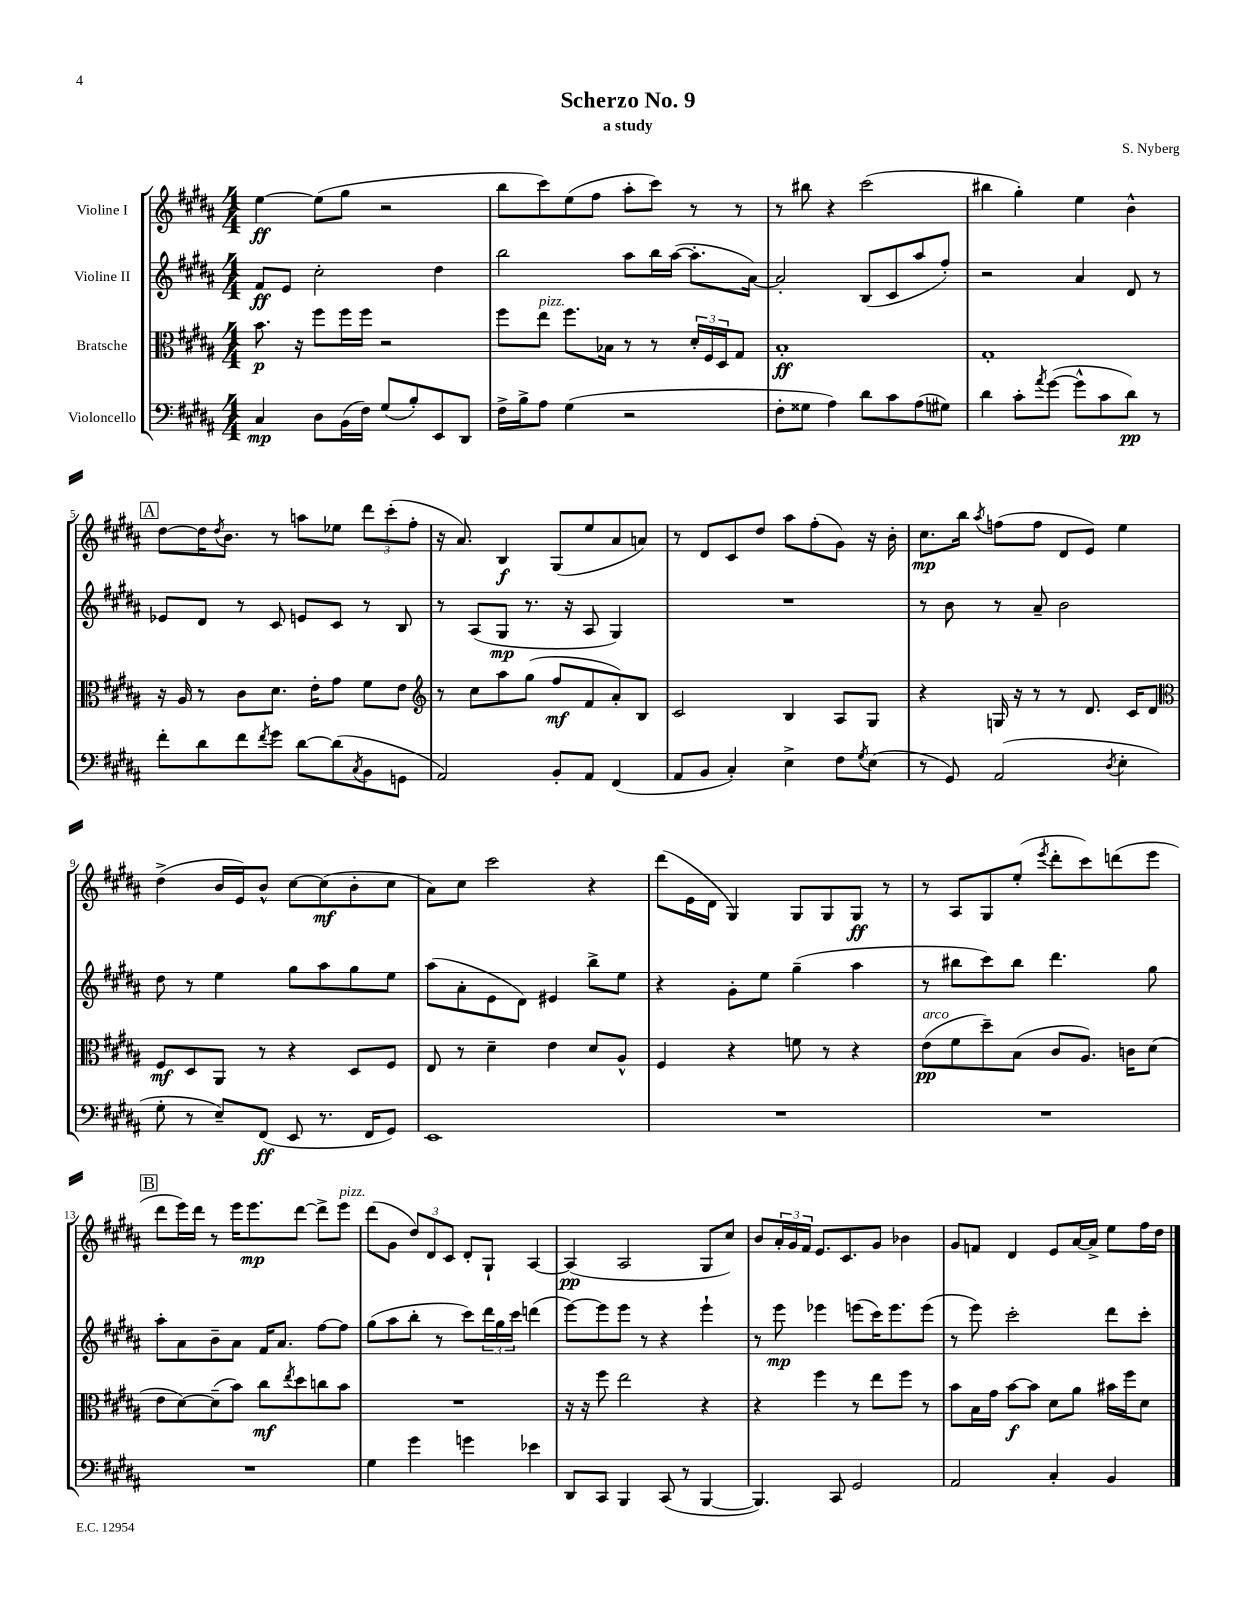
\header { title = "Scherzo No. 9" composer = "S. Nyberg" subtitle = "a study" }
<<
\new StaffGroup <<
\new Staff = "s0" \with { instrumentName = "Violine I" } {
    \clef treble \key b \major \numericTimeSignature \time 4/4
    e''4~\ff e''8( gis''8 r2 |
    b''8 cis'''8) e''8( fis''8 ais''8-. cis'''8) r8 r8 |
    r8 bis''8 r4 cis'''2( |
    bis''4 gis''4-.) e''4 b'4-^ |
    \mark \markup { \box "A" } dis''8~ dis''16 \acciaccatura { dis''8 } b'8. r8 a''8 ees''8 \tuplet 3/2 { dis'''8 cis'''8-.( fis''8-. } |
    r16 ais'8.) b4\f gis8( e''8 ais'8 a'8) |
    r8 dis'8 cis'8 dis''8 ais''8 fis''8-.( gis'8) r16 b'16-. |
    cis''8.\mp b''16 \acciaccatura { ais''8 } f''8( f''8 dis'8 e'8) e''4 |
    dis''4->( b'16 e'16) b'8-^ cis''8~ cis''8\mf( b'8-. cis''8 |
    ais'8) cis''8 cis'''2 r4 |
    dis'''8( e'16 dis'16 gis4) gis8 gis8 gis8\ff r8 |
    r8 ais8 gis8 e''8-.( \acciaccatura { e'''8 } dis'''8-. cis'''8) d'''8( e'''8 |
    \mark \markup { \box "B" } dis'''8 e'''16) dis'''16 r8 e'''16 e'''8.\mp dis'''8~ dis'''8-> e'''8^\markup { \italic "pizz." } |
    dis'''8( gis'8 \tuplet 3/2 { dis''8) dis'8 cis'8 } dis'8-. gis8-! ais4~ |
    ais4\pp( ais2 gis8 cis''8) |
    b'8 \tuplet 3/2 { ais'16-. gis'16 fis'16 } e'8. cis'8. gis'8 bes'4 |
    gis'8 f'8 dis'4 e'8 ais'16~ ais'16-> e''8 fis''16 dis''16 \bar "|." |
}
\new Staff = "s1" \with { instrumentName = "Violine II" } {
    \clef treble \key b \major \numericTimeSignature \time 4/4
    fis'8\ff e'8 cis''2-. dis''4 |
    b''2 ais''8 b''16 ais''16~( ais''8.-. ais'16~) |
    ais'2-. b8( cis'8 ais''8 fis''8-.) |
    r2 ais'4 dis'8 r8 |
    \mark \markup { \box "A" } ees'8 dis'8 r8 cis'8 e'8 cis'8 r8 b8 |
    r8 ais8( gis8\mp r8. r16 ais8 gis4) |
    R1 |
    r8 b'8 r8 ais'8-- b'2 |
    dis''8 r8 e''4 gis''8 ais''8 gis''8 e''8 |
    ais''8( ais'8-. e'8 dis'8) eis'4 b''8-> e''8 |
    r4 gis'8-. e''8 gis''4--( ais''4 |
    r8 bis''8 cis'''8) bis''8 dis'''4. gis''8 |
    \mark \markup { \box "B" } ais''8-. ais'8 b'8-- ais'8 fis'16 ais'8. fis''8~ fis''8 |
    gis''8( ais''8 b''8-. r8 cis'''8) \tuplet 3/2 { dis'''16 gis''16 cis'''16 } d'''4( |
    e'''8~) e'''8 e'''8 r8 r4 e'''4-! |
    r8 e'''8\mp ees'''4 e'''8( cis'''16) e'''8. e'''8( |
    r8 e'''8) cis'''2-. dis'''8 cis'''8-. \bar "|." |
}
\new Staff = "s2" \with { instrumentName = "Bratsche" } {
    \clef alto \key b \major \numericTimeSignature \time 4/4
    b'8.\p r16 fis''8 fis''16 fis''16 r2 |
    fis''8 e''8^\markup { \italic "pizz." } fis''8. bes16 r8 r8 \tuplet 3/2 { dis'16-. fis16 dis16 } gis8 |
    b1-.\ff |
    gis1-. |
    \mark \markup { \box "A" } r16 ais16 r8 cis'8 dis'8. e'16-. gis'8 fis'8 e'8 |
    \clef treble r8 cis''8 ais''8 gis''8( fis''8\mf fis'8 ais'8-.) b8 |
    cis'2 b4 ais8 gis8 |
    r4 g16 r16 r8 r8 dis'8. cis'16 dis'8 |
    \clef alto fis8\mf dis8 ais,8 r8 r4 dis8 fis8 |
    e8 r8 dis'4-- e'4 dis'8 ais8-^ |
    fis4 r4 f'8 r8 r4 |
    e'8\pp^\markup { \italic "arco" }( fis'8 dis''8--) b8( cis'8 ais8.) c'16 dis'8( |
    \mark \markup { \box "B" } e'8 dis'8~) dis'8--( b'8) cis''8\mf \acciaccatura { e''8 } dis''8 c''8 b'8 |
    R1 |
    r16 r16 fis''8 e''2 r4 |
    r4 fis''4 r8 e''8 fis''8 r8 |
    b'8 b16 gis'16 b'8~\f b'8 dis'8 ais'8 bis'16 fis''16 dis'8 \bar "|." |
}
\new Staff = "s3" \with { instrumentName = "Violoncello" } {
    \clef bass \key b \major \numericTimeSignature \time 4/4
    cis4\mp dis8 b,16( fis16) gis8( b8-.) e,8 dis,8 |
    fis16-> b16-> ais8 gis4( r2 |
    fis8-. gisis8 ais4) dis'8 cis'8 ais8( gis8) |
    dis'4 cis'8-. \acciaccatura { ais'8 } gis'8~( gis'8-^ cis'8 dis'8\pp) r8 |
    \mark \markup { \box "A" } fis'8-. dis'8 fis'8 \acciaccatura { fis'8 } gis'8 dis'8~ dis'8( \acciaccatura { cis8 } b,8 g,8 |
    ais,2) b,8-. ais,8 fis,4( |
    ais,8 b,8 cis4-.) e4-> fis8 \acciaccatura { gis8 } e8( |
    r8 gis,8) ais,2( \acciaccatura { dis8 } e4-. |
    gis8-. r8 e8--) fis,8\ff( e,8 r8. fis,16 gis,8) |
    e,1 |
    R1 |
    R1 |
    \mark \markup { \box "B" } R1 |
    gis4 gis'4 g'4 ees'4 |
    dis,8 cis,8 b,,4 cis,8( r8 b,,4~ |
    b,,4.) cis,8 gis,2 |
    ais,2 cis4-. b,4 \bar "|." |
}
>>
>>
